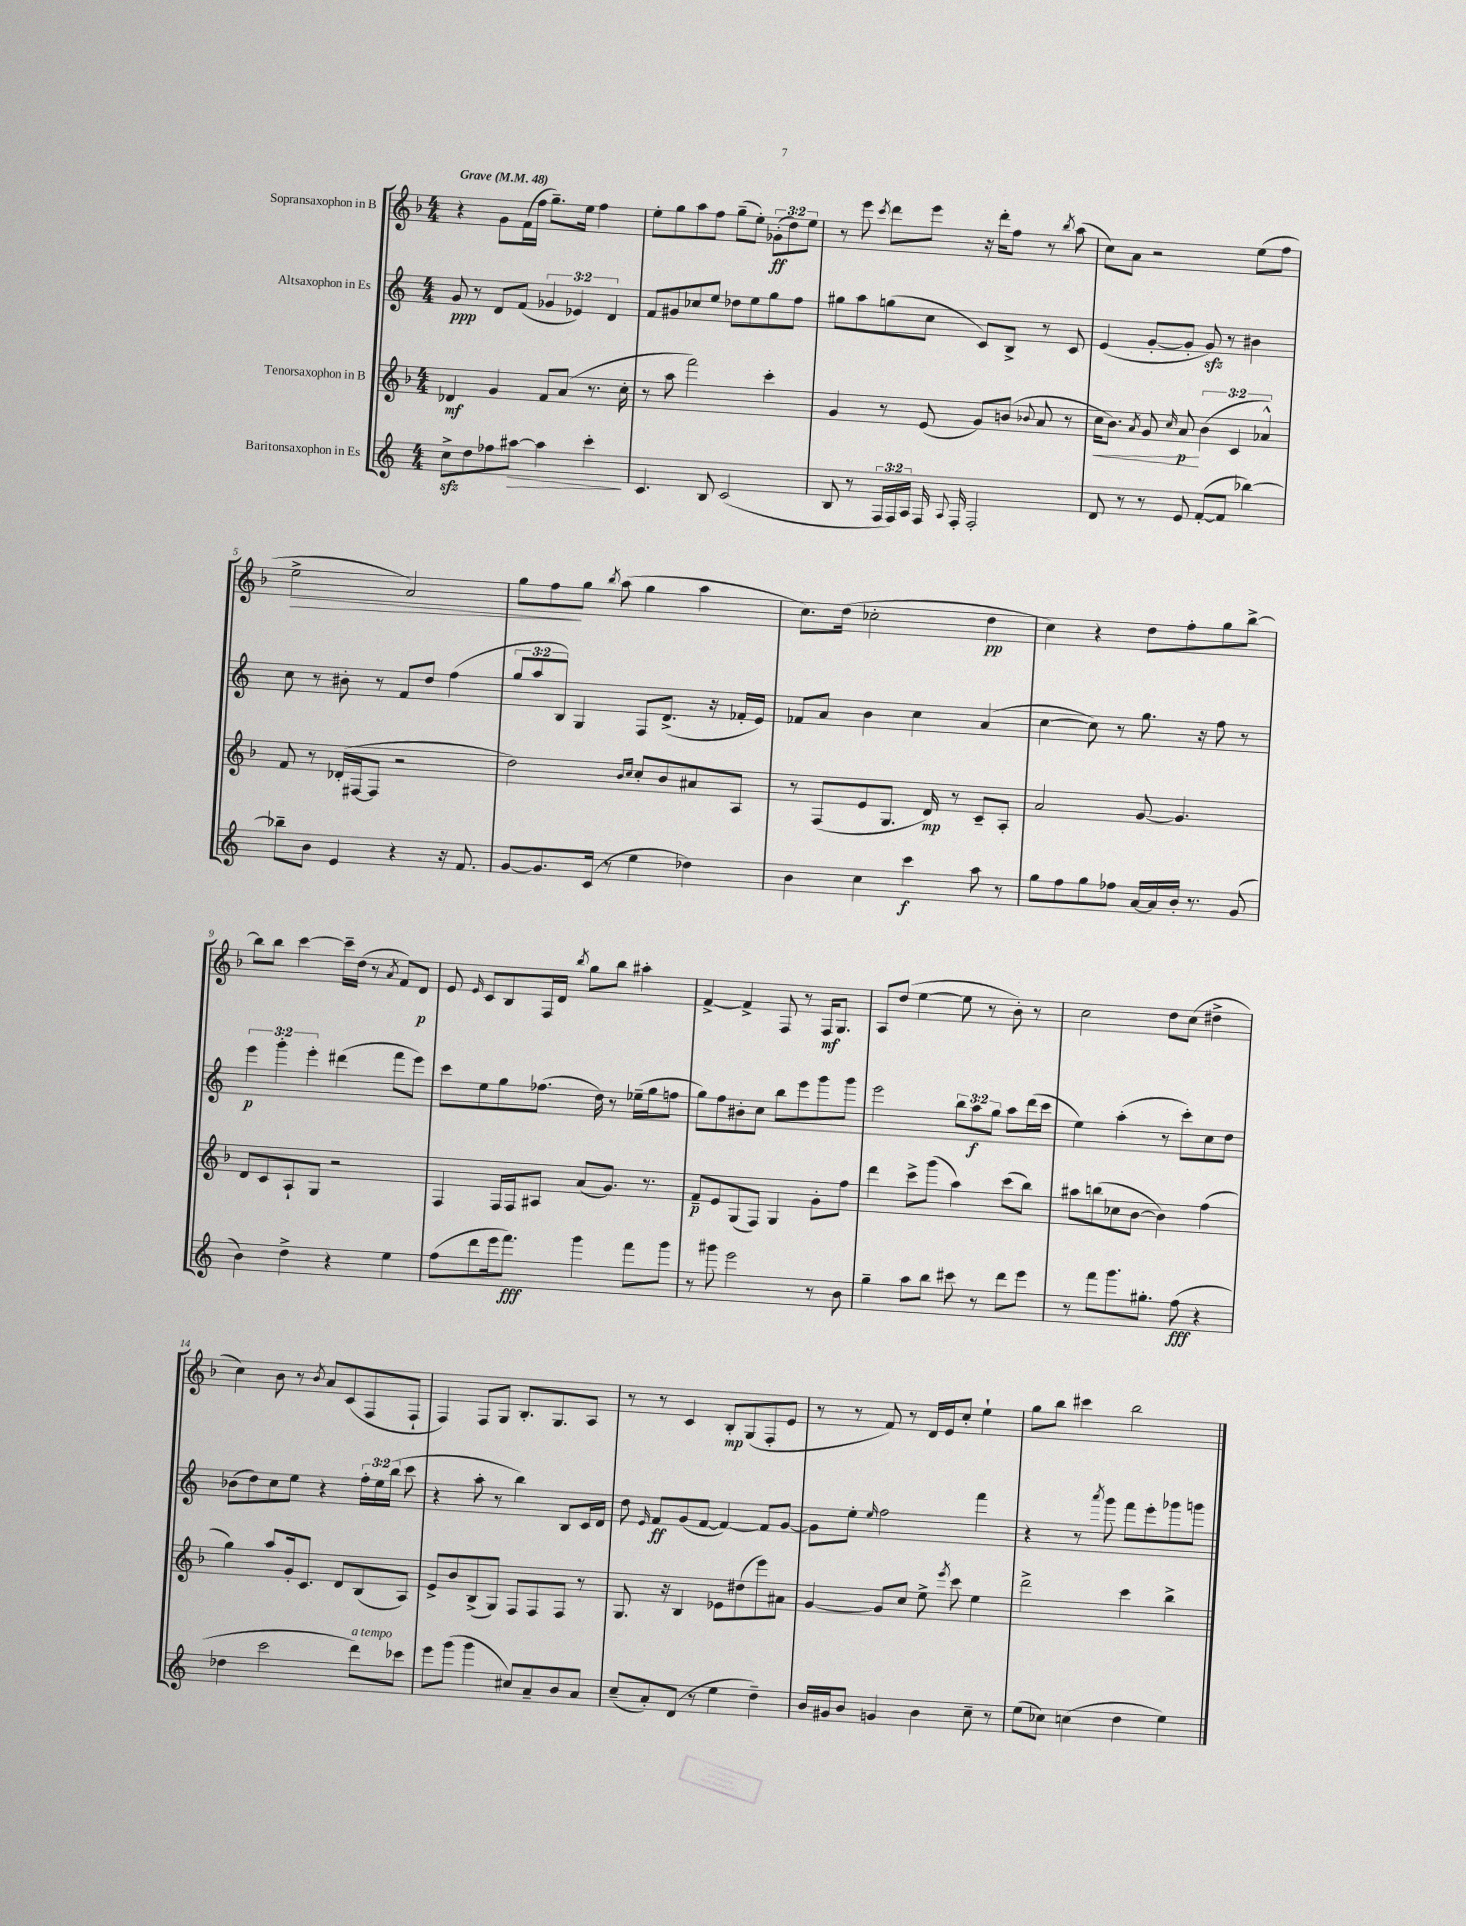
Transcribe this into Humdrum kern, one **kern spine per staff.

**kern	**dynam	**kern	**dynam	**kern	**dynam	**kern	**dynam
*part4	*part4	*part3	*part3	*part2	*part2	*part1	*part1
*staff4	*staff4	*staff3	*staff3	*staff2	*staff2	*staff1	*staff1
*I"Baritonsaxophon in Es	*	*I"Tenorsaxophon in B	*	*I"Altsaxophon in Es	*	*I"Sopransaxophon in B	*
*clefG2	*	*clefG2	*	*clefG2	*	*clefG2	*
*k[]	*	*k[b-]	*	*k[]	*	*k[b-]	*
*M4/4	*	*M4/4	*	*M4/4	*	*M4/4	*
*MM48	*	*MM48	*	*MM48	*	*MM48	*
=1	=1	=1	=1	=1	=1	=1	=1
!	!	!	!	!	!	!LO:TX:a:B:t=Grave	!
8cczz^\L	.	4d-X/	mf	8g/	ppp	4r	.
8dd\	.	.	.	8r	.	.	.
8ff-X\	.	4g/	.	8d/L	.	8g\L	.
!	!LO:HP:b	!	!	!	!	!	!
[8aa#X\J	>	.	.	(8f/J	.	(16f\L	.
.	.	.	.	.	.	16ff\JJ	.
4aa#\]	.	8f/L	.	6g-X/	.	8.gg~\L)	.
.	.	(8a/J	.	.	.	.	.
.	.	.	.	6e-X/)	.	.	.
.	.	.	.	.	.	16ee\Jk	.
4ccc'\	.	8.r	.	.	.	4ff\	.
.	.	.	.	6d/	.	.	.
.	.	16cc'\	.	.	.	.	.
.	]	.	.	.	.	.	.
=2	=2	=2	=2	=2	=2	=2	=2
4.c/	.	8r	.	8f/L	.	8ee'\L	.
.	.	8aa\	.	8g#X/	.	8gg\	.
.	.	2fff\)	.	8cc-X/	.	8aa\	.
8B/	.	.	.	8ee/J	.	8ff\J	.
(2c/	.	.	.	8dd-X\L	.	(8gg~\L	.
.	.	.	.	8ee\	.	8ee'\J)	.
.	.	4ccc'\	.	8gg\	.	(12g-X'\L	ff
.	.	.	.	.	.	12dd\)	.
.	.	.	.	8ff\J	.	.	.
.	.	.	.	.	.	12ee\J	.
=3	=3	=3	=3	=3	=3	=3	=3
8B/	.	4g/	.	8gg#X\L	.	8r	.
8r	.	.	.	8aa\	.	8eee\	.
.	.	.	.	.	.	8qccc/	.
24F/LL	.	8r	.	(8ggn\	.	8ddd\L	.
24F/)	.	.	.	.	.	.	.
24A/JJ	.	.	.	.	.	.	.
16F/	.	(8e/	.	8cc\J	.	8eee\J	.
8qqA/	.	.	.	.	.	.	.
16F'/	.	.	.	.	.	.	.
2F'/	.	8g/L)	.	8c/L)	.	16r	.
.	.	.	.	.	.	16ddd'\KL	.
.	.	(8bn/J	.	8B^/J	.	8ff\J	.
.	.	8qqb-X/	.	.	.	.	.
.	.	8a/	.	8r	.	8r	.
.	.	.	.	.	.	8qbb-/	.
.	.	8r	.	8c/	.	(8aa\	.
=4	=4	=4	=4	=4	=4	=4	=4
!	!	!	!LO:HP:b	!	!	!	!
8d/	.	16cc\KL	<	(4e/	.	8cc\L)	.
.	.	8.b-\J)	.	.	.	.	.
8r	.	.	.	.	.	8a\J	.
.	.	8qa/	.	.	.	.	.
8r	.	8g/	.	[8g'/L	.	2r	.
.	.	16qqcc/	.	.	.	.	.
8e/	.	8a/	p	8g'/J]	.	.	.
([8f'/L	.	(6b-\	[	8gzz/)	.	.	.
8f/J]	.	.	.	8r	.	.	.
.	.	6c/	.	.	.	.	.
[4bb-X\)	.	.	.	4b#X\	.	(8ee\L	.
.	.	6a-X^^/)	.	.	.	.	.
.	.	.	.	.	.	8ff\J	.
!!LO:LB:g=z
=5	=5	=5	=5	=5	=5	=5	=5
!	!	!	!	!	!	!	!LO:HP:b
8bb-X~\L]	.	8f/	.	8cc\	.	2ee^\	>
8b\J	.	8r	.	8r	.	.	.
4e/	.	(16d-X'/LL	.	8b#X'\	.	.	.
.	.	[16F#X/J	.	.	.	.	.
.	.	8F#/J]	.	8r	.	.	.
4r	.	2r	.	8f/L	.	2a/)	.
.	.	.	.	8dd/J	.	.	.
16r	.	.	.	(4ff\	.	.	.
8.f/	.	.	.	.	.	.	.
=6	=6	=6	=6	=6	=6	=6	=6
[8g/L	.	2dd\)	.	12gg/L	.	8gg\L	.
.	.	.	.	12aa/	.	.	.
8.g/]	.	.	.	.	.	8ff\	.
.	.	.	.	12B/J)	.	.	.
.	.	.	.	4G/	.	8gg\J	]
(16c/Jk	.	.	.	.	.	.	.
.	.	.	.	.	.	8qbb-/	.
8r	.	.	.	.	.	(8aa\	.
.	.	16qqb-/LL	.	.	.	.	.
.	.	16qqcc/JJ	.	.	.	.	.
4ee\	.	8cc'/L	.	8F/L	.	4gg\	.
.	.	8b-/	.	(8.d^/J	.	.	.
4dd-X\)	.	8a#X/	.	.	.	4aa\	.
.	.	.	.	16r	.	.	.
.	.	8A/J	.	16f-X'/LL	.	.	.
.	.	.	.	16e/JJ)	.	.	.
=7	=7	=7	=7	=7	=7	=7	=7
4b\	.	8r	.	8f-X/L	.	8.cc\L)	.
.	.	(8F/L	.	8a/J	.	.	.
.	.	.	.	.	.	(16dd\Jk	.
4cc\	.	8e/	.	4b\	.	2cc-X'\	.
.	.	8.G/J	.	.	.	.	.
4ccc\	f	.	.	4cc\	.	.	.
.	.	16d/)	mp	.	.	.	.
.	.	8r	.	.	.	.	.
8aa\	.	8c~/L	.	(4a/	.	4dd\	pp
8r	.	8A'/J	.	.	.	.	.
=8	=8	=8	=8	=8	=8	=8	=8
8gg\L	.	2a/	.	[4cc\	.	4cc\)	.
8ff\	.	.	.	.	.	.	.
8gg\	.	.	.	8cc\])	.	4r	.
8ff-X\J	.	.	.	8r	.	.	.
[16a/LL	.	[8g/	.	8.gg\	.	8dd\L	.
16a/]	.	.	.	.	.	.	.
16b'/JJ	.	4.g/]	.	.	.	8ff'\	.
8.r	.	.	.	16r	.	.	.
.	.	.	.	8ff\	.	8gg\	.
(8g/	.	.	.	8r	.	[8bb-^\J	.
!!LO:LB:g=z
=9	=9	=9	=9	=9	=9	=9	=9
4b\)	.	8d/L	.	6eee\	p	8bb-\L]	.
.	.	8c/	.	.	.	8bb-\J	.
.	.	.	.	6ggg'\	.	.	.
4dd^\	.	8A`/	.	.	.	[4ccc\	.
.	.	.	.	6eee'\	.	.	.
.	.	8G/J	.	.	.	.	.
4r	.	2r	.	(4ddd#X\	.	16ccc~\LL]	.
.	.	.	.	.	.	(16dd\JJ	.
.	.	.	.	.	.	8r	.
.	.	.	.	.	.	8qa/	.
4ee\	.	.	.	8fff\L	.	8f/L)	.
.	.	.	.	8eee\J)	.	8d/J	p
=10	=10	=10	=10	=10	=10	=10	=10
(8ff\L	.	4F/	.	8ccc\L	.	8e/	.
.	.	.	.	.	.	16qqe/	.
8ddd\	.	.	.	8ee\	.	8c/L	.
16eee\k	.	16F/LL	.	8gg\	.	8B-/	.
8.fff\J)	fff	16F/J	.	.	.	.	.
.	.	8A#X/J	.	(8.ff-X\J	.	16F/L	.
.	.	.	.	.	.	16d/JJ	.
.	.	.	.	.	.	8qbb-/	.
4ggg\	.	(8a/L	.	.	.	8gg\L	.
.	.	.	.	16dd\)	.	.	.
.	.	8.g/J)	.	8r	.	8bb-\J	.
8fff\L	.	.	.	(16ee-X~\LL	.	4aa#X'\	.
.	.	8.r	.	16gg\J	.	.	.
8ggg\J	.	.	.	8ffn\J	.	.	.
=11	=11	=11	=11	=11	=11	=11	=11
8r	.	8f~/L	p	8gg\L)	.	[4f^/	.
8ggg#X\	.	8e/	.	8ff\	.	.	.
2eee\	.	(8G/	.	8b#X'\	.	4f^/]	.
.	.	8F/J)	.	8cc\J	.	.	.
.	.	4G/	.	8bb\L	.	8F/	.
.	.	.	.	8eee\	.	8r	.
8r	.	8g'\L	.	8ggg\	.	16F/KL	mf
.	.	.	.	.	.	8.G/J	.
8b\	.	8ff\J	.	8ggg\J	.	.	.
=12	=12	=12	=12	=12	=12	=12	=12
4gg~\	.	4ddd\	.	2eee\	.	8A/L	.
.	.	.	.	.	.	(8dd/J	.
8aa\L	.	8ccc^\L	.	.	.	[4ee\	.
8bb\J	.	(8ggg\J	.	.	.	.	.
8ccc#X\	.	4aa\)	.	12bb\L	.	8ee\]	.
.	.	.	.	12aa\	f	.	.
8r	.	.	.	.	.	8r	.
.	.	.	.	12gg\J	.	.	.
8ddd\L	.	(8ccc\L	.	8aa\L	.	8b-'\)	.
8eee\J	.	8bb-\J)	.	(16ddd\L	.	8r	.
.	.	.	.	16ccc\JJ	.	.	.
=13	=13	=13	=13	=13	=13	=13	=13
8r	.	8aa#X\L	.	4ee\)	.	2cc\	.
8fff\L	.	(8bbn\	.	.	.	.	.
8.ggg\	.	8cc-X\	.	(4aa'\	.	.	.
.	.	[8b-\J	.	.	.	.	.
8.gg#X'\J	.	.	.	.	.	.	.
.	.	4b-\])	.	8r	.	8dd\L	.
(8ff\	fff	.	.	8ccc'\L)	.	(8cc\J	.
4r	.	(4ff\	.	8cc\	.	4dd#X^\	.
.	.	.	.	8dd\J	.	.	.
!!LO:LB:g=z
=14	=14	=14	=14	=14	=14	=14	=14
4dd-X\	.	4gg\)	.	(8b-X\L	.	4cc\)	.
.	.	.	.	8dd\)	.	.	.
2ccc\	.	8aa/L	.	8cc\	.	8b-\	.
.	.	16g'/k	.	8ee\J	.	8r	.
.	.	8.c/J	.	.	.	.	.
.	.	.	.	.	.	8qb-/	.
.	.	.	.	4r	.	8a/L	.
.	.	8d/L	.	.	.	(8c/	.
!LO:TX:a:i:t=a tempo	!	!	!	!	!	!	!
8ddd\L)	.	(8B-/	.	24ff'\LL	.	8F/	.
.	.	.	.	24ee\	.	.	.
.	.	.	.	(24bb\JJ	.	.	.
8ccc-X\J	.	8A/J)	.	8ccc\	.	8F`/J	.
=15	=15	=15	=15	=15	=15	=15	=15
8eee\L	.	8e^/L	.	4r	.	4F/)	.
(8ggg\J	.	8b-/	.	.	.	.	.
4ggg\	.	(8B-^/	.	8aa'\	.	8F/L	.
.	.	8G/J)	.	8r	.	8G/J	.
8cc#X/L)	.	8F/L	.	4bb\)	.	8.B-'/L	.
8a~/	.	8F/	.	.	.	.	.
.	.	.	.	.	.	8.G/	.
8b/	.	8F/J	.	8B/L	.	.	.
8a/J	.	8r	.	16c/L	.	8A/J	.
.	.	.	.	16d/JJ	.	.	.
=16	=16	=16	=16	=16	=16	=16	=16
(8cc~/L	.	8.G/	.	8dd\	.	8r	.
.	.	.	.	16qqe/	.	.	.
8a'/)	.	.	.	8f/L	ff	8r	.
.	.	16r	.	.	.	.	.
(8d/J	.	4B-/	.	(8g/	.	4c/	.
8r	.	.	.	[8f/J	.	.	.
4ee\	.	8e-X\L	.	4f/_)	.	8B-'/L	mp
.	.	(8dd#X\	.	.	.	(8G/	.
4dd~\)	.	8eee\)	.	8f/L]	.	8F'/	.
.	.	8a#X\J	.	[8g/J	.	8e/J	.
=17	=17	=17	=17	=17	=17	=17	=17
16b/LL	.	[4g/	.	8g\L]	.	8r	.
16g#X/J	.	.	.	.	.	.	.
8b/J	.	.	.	8ee'\J	.	8r	.
.	.	.	.	16qqee/	.	.	.
4gn/	.	8g/L]	.	2ff\	.	8f/)	.
.	.	8cc/J	.	.	.	8r	.
4b\	.	8ee^\	.	.	.	16d/LL	.
.	.	.	.	.	.	16e/J	.
.	.	8qeee/	.	.	.	.	.
.	.	8ccc\	.	.	.	8cc'/J	.
8cc~\	.	4ee\	.	4fff\	.	4ee`\	.
8r	.	.	.	.	.	.	.
=18	=18	=18	=18	=18	=18	=18	=18
(8ee\L	.	2ddd^\	.	4r	.	8gg\L	.
8cc-X\J)	.	.	.	.	.	8bb-\J	.
(4ccn\	.	.	.	8r	.	4ccc#X\	.
.	.	.	.	8qaaa/	.	.	.
.	.	.	.	8ggg\	.	.	.
4dd\	.	4ccc\	.	8fff\L	.	2bb-\	.
.	.	.	.	8eee'\	.	.	.
4ee\)	.	4bb-^\	.	8ggg-X\	.	.	.
.	.	.	.	8gggn\J	.	.	.
==	==	==	==	==	==	==	==
*-	*-	*-	*-	*-	*-	*-	*-
